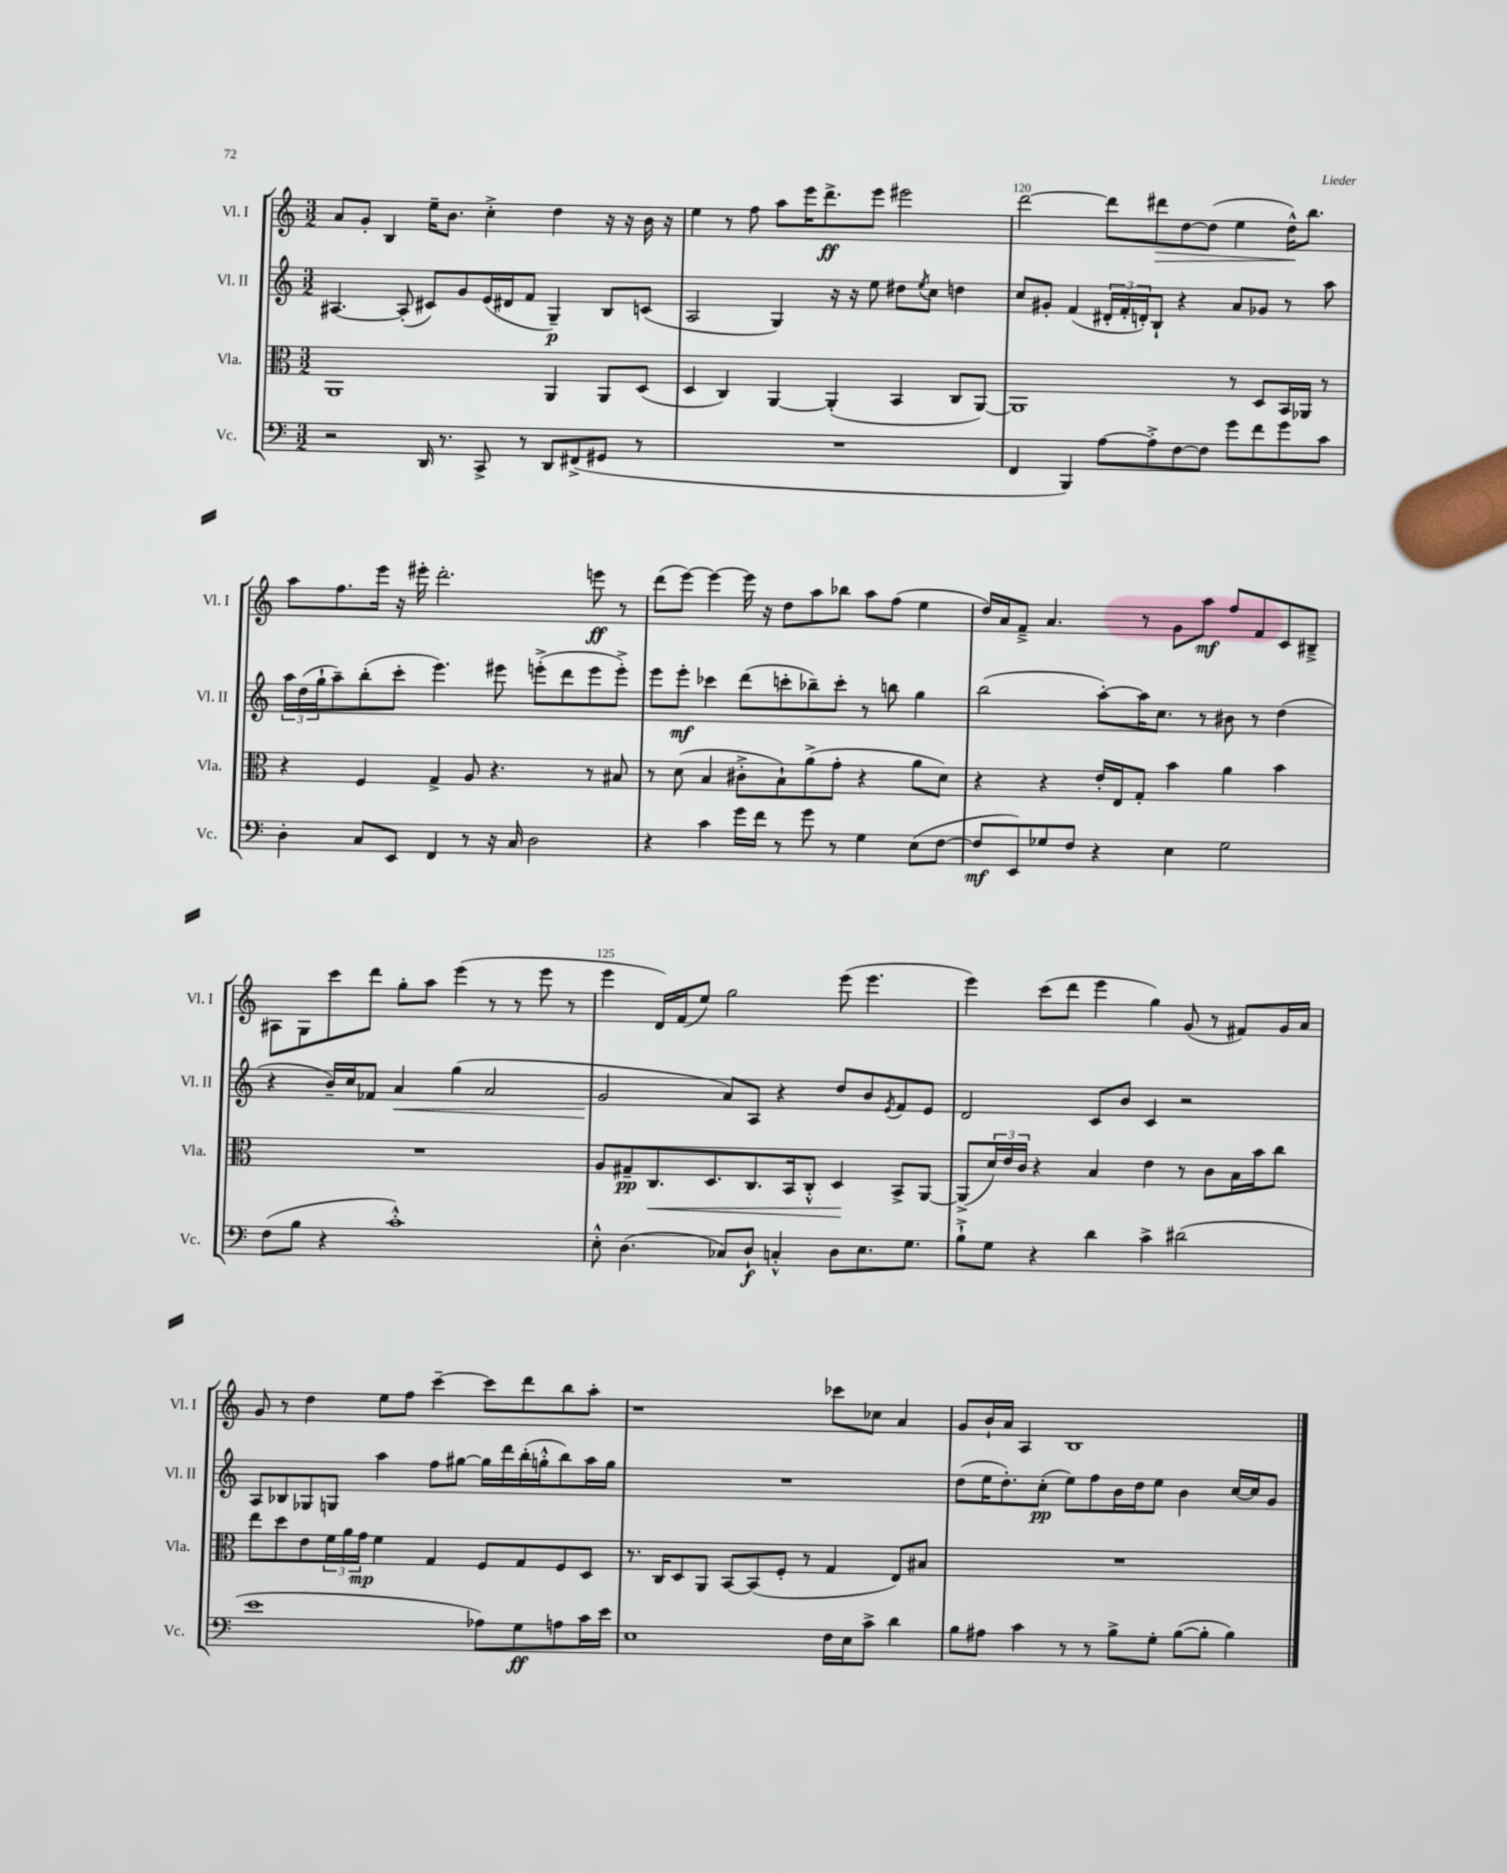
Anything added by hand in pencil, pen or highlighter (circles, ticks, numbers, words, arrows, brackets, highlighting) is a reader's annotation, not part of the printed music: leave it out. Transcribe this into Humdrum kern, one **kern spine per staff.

**kern	**kern	**kern	**kern
*staff4	*staff3	*staff2	*staff1
*clefF4	*clefC3	*clefG2	*clefG2
*k[]	*k[]	*k[]	*k[]
*M3/2	*M3/2	*M3/2	*M3/2
2r	1AA	[4.A#	8a
.	.	.	8g'
.	.	.	4B
.	.	(8A#']	.
16DD	.	8c#)	16ee~
8.r	.	.	8.b
.	.	8g	.
8CC^	.	(16e	4cc'^
.	.	16d#	.
8r	.	8f	.
8DD	4AA	4G~)	4dd
(8FF#^	.	.	.
8GG#	8AA	8B	16r
.	.	.	16r
8r	(8D	(8c	16b
.	.	.	16r
=	=	=	=
1.r	4D	2A	4ee
.	4C)	.	8r
.	.	.	8ff
.	[4AA	4G)	8aa
.	.	.	16eee
.	.	.	8.ddd^
.	(4AA']	16r	.
.	.	16r	.
.	.	8ee	8eee
.	4BB	8dd#	2eee#
.	.	8qee	.
.	.	8cc	.
.	8C	4dd	.
.	[8AA)	.	.
=	=	=	=
4FF	1AA]	8cc	[2ddd
.	.	8g#'	.
4BBB)	.	(4f	.
[8A	.	24d#'	8ddd]
.	.	24f'	.
.	.	24d')	.
8A'^]	.	8B`	8ddd#
[8F	.	4r	[8dd
8F]	.	.	(8dd]
8g	8r	8a	4ee
8f	8D	8g-	.
8g	16BB	8r	16dd^^)
.	16AA-	.	8.bb
8c	8r	8aa	.
=	=	=	=
4D'	4r	24aa	8aa
.	.	(24dd	.
.	.	24gg`	.
.	.	8aa~)	8.ff
8C	4F	(8bb'	.
.	.	.	16eee
8EE	.	8ccc'	16r
.	.	.	16eee#'
4FF	4G^	4.eee)	2.ddd'
8r	8A	.	.
16r	4.r	8eee#	.
16C	.	.	.
2D	.	(8eee'^	.
.	.	8ddd	.
.	8r	8eee	8eee
.	8B#	8eee'^)	8r
=	=	=	=
4r	8r	8eee	(8ddd
.	(8d	8eee'	[8eee)
4c	4B	4ccc-	4eee_
16g	8c#'^	(8ddd	16eee]
16f	.	.	16r
8r	8B`)	8ccc'	8dd
8g	(8a^	8bb-~)	8aa
8r	8g'	8ccc'	8bb-
4G	4r	8r	8aa
.	.	8bb	(8ff
(8E	8a	4gg	4ee
[8F	8d)	.	.
=	=	=	=
8F]	4r	(2bb	16dd)
.	.	.	16a
8EE)	.	.	8f~^
8G-	4r	.	4.a
8F	.	.	.
4r	16e'	[8aa')	.
.	16E	.	.
.	8G'	16aa]	8r
.	.	8.cc	.
4E	4b	.	8g
.	.	8r	8aa
2G-	4a	8b#	8ff
.	.	8r	8f
.	4b	(4dd	8c
.	.	.	8B#~^
=	=	=	=
(8F	1.r	4r	8A#
8B	.	.	8G
4r	.	16b~)	8ccc
.	.	16cc	.
.	.	8f-	8ddd
1c'^^)	.	4a	8gg'
.	.	.	8aa
.	.	(4gg	(4eee
.	.	2a	8r
.	.	.	8r
.	.	.	8eee
.	.	.	8r
=	=	=	=
8E'^^	8A	2g	4eee
(4.D	8G#~	.	.
.	8.C	.	16d)
.	.	.	(16f
.	.	.	8ee)
.	8.D	.	.
8C-)	.	8a)	2gg
8D`	8.C	8A	.
4C'^^	.	4r	.
.	16BB	.	.
.	8C'^^	.	.
8D	4D	8dd	(8eee
8.E	.	8b	4.eee
.	.	8qe	.
.	8BB^	8f	.
8.G	.	.	.
.	[8AA	8e	.
=	=	=	=
8B`^	(8AA^]	2d	4eee)
8G	24d)	.	.
.	24e	.	.
.	24c	.	.
4r	4r	.	(8ccc
.	.	.	8ddd
4d	4B	8c	4eee
.	.	8b	.
4c^	4e	4c	4gg)
(2d#	8r	2r	(8g
.	8c	.	8r
.	16B	.	8f#)
.	16b	.	.
.	8cc	.	16g
.	.	.	16a
=	=	=	=
1e	8ee	8A	8g
.	8dd	8B-	8r
.	8e	8G-	4dd
.	24f	8G	.
.	24a	.	.
.	24g	.	.
.	4f	4aa	8ee
.	.	.	8ff
.	4G	8ff	[4ccc~
.	.	[8gg#	.
8A-)	8F	16gg#]	8ccc]
.	.	16ddd	.
8G	8G	(16bb'	8ddd
.	.	16gg'^^	.
8A	8F	8bb)	8bb
16c	8D	16aa	8aa'
16e	.	16gg	.
=	=	=	=
1E	8.r	1.r	1r
.	16C	.	.
.	8D	.	.
.	8AA	.	.
.	[8BB	.	.
.	(8BB]	.	.
.	8F'	.	.
.	8r	.	.
16F	4G	.	8ccc-
16E	.	.	.
8c^	.	.	8cc-
4d	8E)	.	4a
.	8B#	.	.
=	=	=	=
8B	1.r	(8dd	8g
8A#	.	16ee	16b`
.	.	8.dd')	16a
4c	.	.	4A
.	.	(8cc'	.
8r	.	8ee)	1B
8r	.	8ff	.
8B^	.	16b	.
.	.	16dd	.
8G'	.	8ee	.
([8B	.	4b	.
8B']	.	.	.
4B)	.	[16cc	.
.	.	16cc]	.
.	.	8g	.
==	==	==	==
*-	*-	*-	*-
